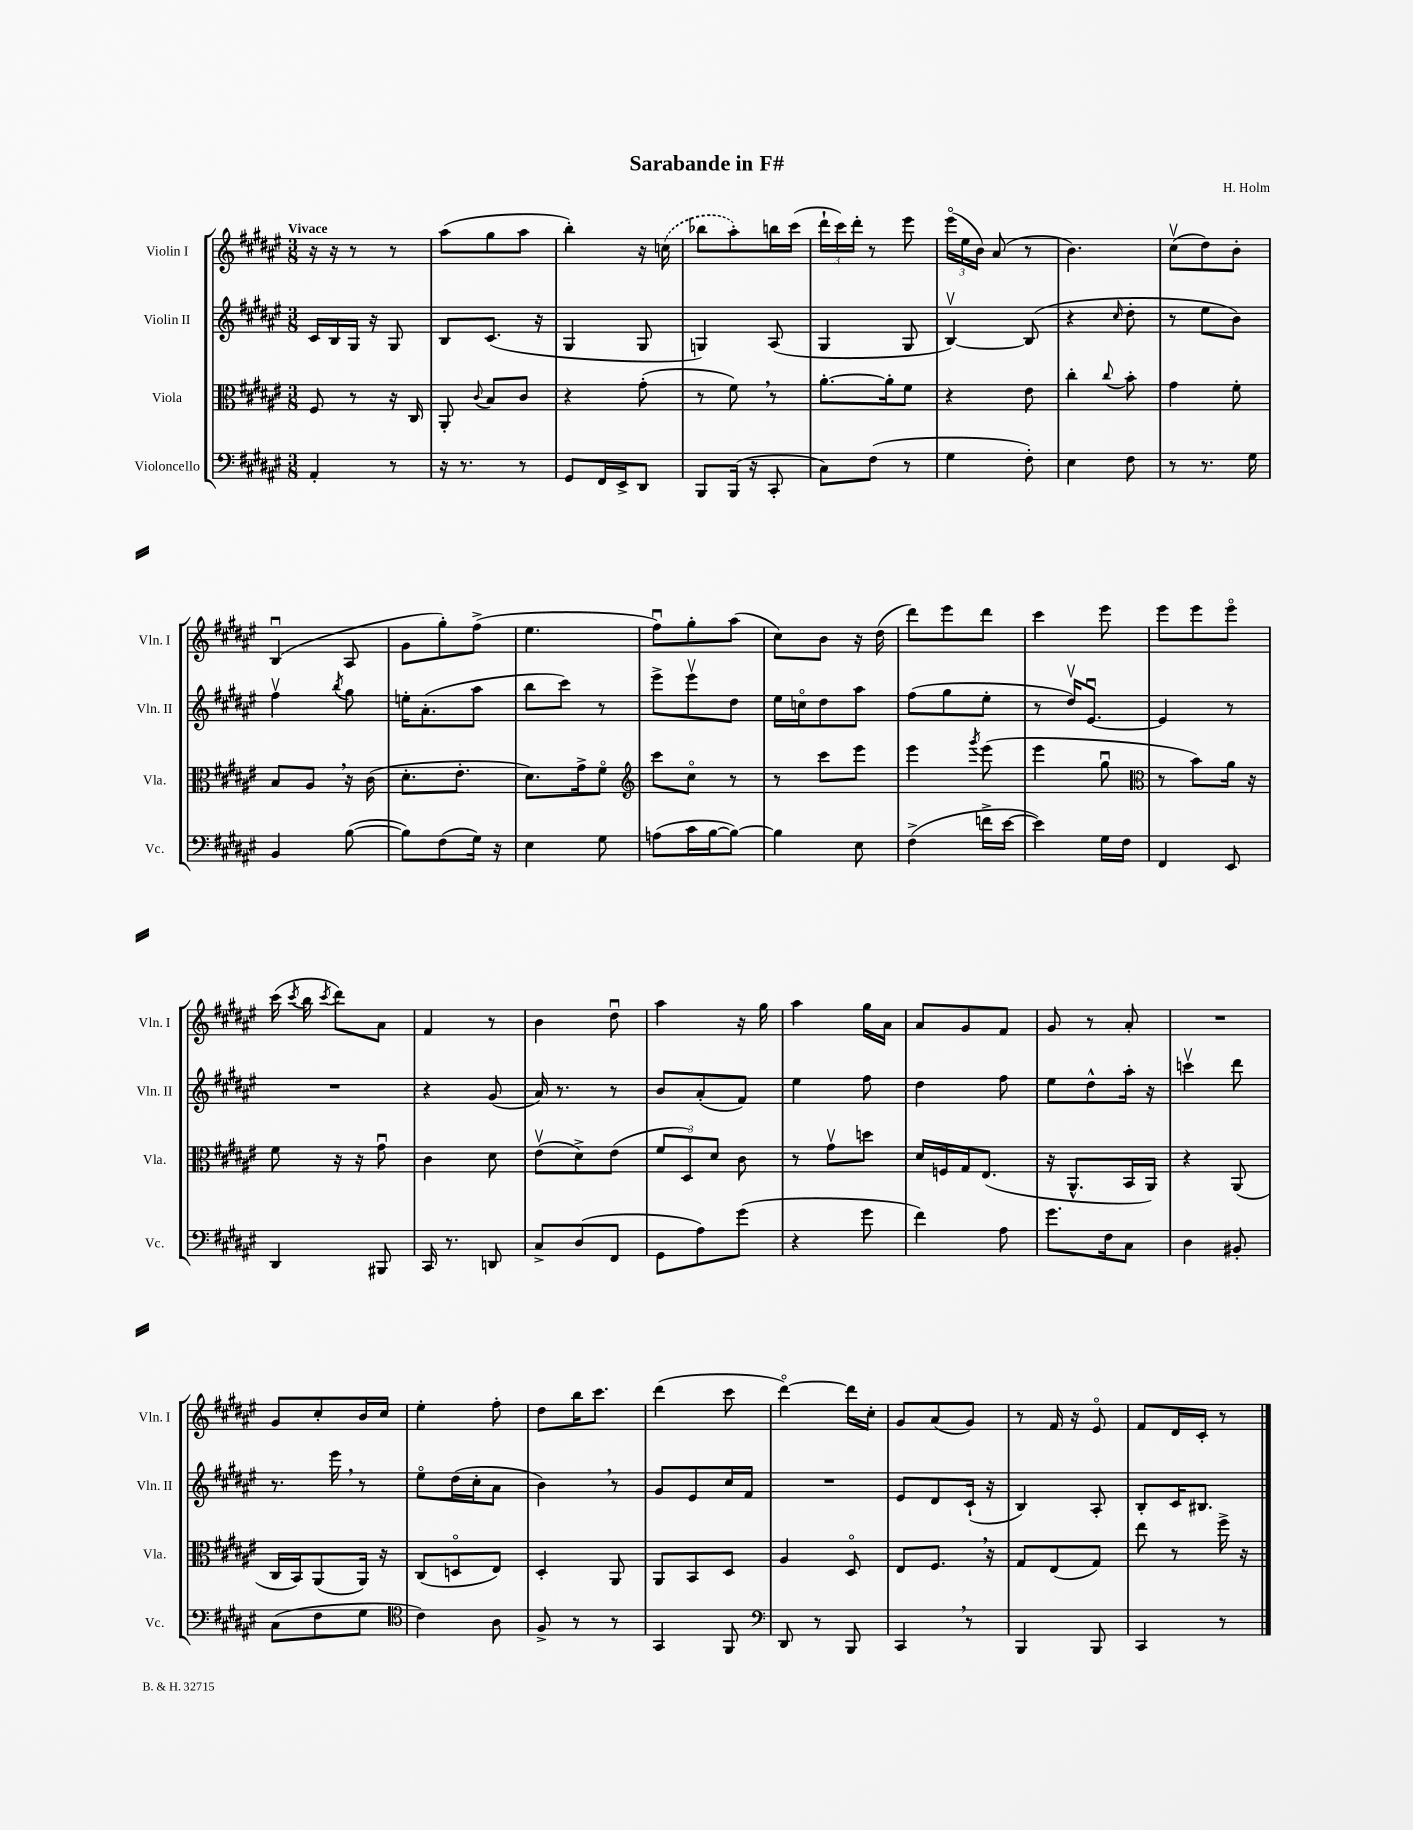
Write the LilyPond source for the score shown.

\header { title = "Sarabande in F#" composer = "H. Holm" }
<<
\new StaffGroup <<
\new Staff = "s0" \with { instrumentName = "Violin I" shortInstrumentName = "Vln. I" } {
    \clef treble \key fis \major \numericTimeSignature \time 3/8 \tempo "Vivace"
    \autoBeamOff r16 r16 r8 r8 |
    ais''8[( gis''8 ais''8] |
    b''4-.) r16 \once \slurDashed c''16( |
    bes''8[ ais''8-.) b''16 cis'''16]( |
    \tuplet 3/2 { dis'''16[-! cis'''16) dis'''16]-. } r8 eis'''8 |
    \tuplet 3/2 { eis'''16[\flageolet( eis''16 b'16]) } ais'8( r8 |
    b'4.) |
    cis''8[\upbow( dis''8) b'8]-. |
    b4\downbow( ais8 |
    gis'8[ gis''8-.) fis''8]->( |
    eis''4. |
    fis''8[\downbow) gis''8-. ais''8]( |
    cis''8[) b'8] r16 dis''16( |
    dis'''8[) eis'''8 dis'''8] |
    cis'''4 eis'''8 |
    eis'''8[ eis'''8 eis'''8]\flageolet |
    cis'''16( \acciaccatura { cis'''8 } b''16 \acciaccatura { cis'''8 } dis'''8[) ais'8] |
    fis'4 r8 |
    b'4 dis''8\downbow |
    ais''4 r16 gis''16 |
    ais''4 gis''16[ ais'16] |
    ais'8[ gis'8 fis'8] |
    gis'8 r8 ais'8-. |
    R4. |
    gis'8[ cis''8-. b'16 cis''16] |
    eis''4-. fis''8-. |
    dis''8[ b''16 cis'''8.] |
    dis'''4( cis'''8 |
    dis'''4~\flageolet) dis'''16[ cis''16]-. |
    gis'8[ ais'8( gis'8]) |
    r8 fis'16 r16 eis'8\flageolet |
    fis'8[ dis'16 cis'16]-. r8 \bar "|." |
}
\new Staff = "s1" \with { instrumentName = "Violin II" shortInstrumentName = "Vln. II" } {
    \clef treble \key fis \major \numericTimeSignature \time 3/8
    \autoBeamOff cis'16[ b16 gis16] r16 gis8 |
    b8[ cis'8.]( r16 |
    gis4 gis8 |
    g4) ais8( |
    gis4 gis8 |
    b4~\upbow) b8( |
    r4 \grace { cis''16 } dis''8-. |
    r8 eis''8[ b'8]) |
    fis''4\upbow \acciaccatura { b''8 } gis''8 |
    e''16[-. ais'8.-.( ais''8] |
    b''8[ cis'''8]) r8 |
    eis'''8[-> eis'''8\upbow dis''8] |
    eis''16[ c''16\flageolet dis''8 ais''8] |
    fis''8[( gis''8 eis''8]-. |
    r8 dis''16[\upbow) eis'8.]~\downbow |
    eis'4 r8 |
    R4. |
    r4 gis'8( |
    ais'16) r8. r8 |
    b'8[ ais'8-.( fis'8]) |
    eis''4 fis''8 |
    dis''4 fis''8 |
    eis''8[ dis''8-^ ais''16]-. r16 |
    c'''4\upbow dis'''8 |
    r8. eis'''16 \breathe r8 |
    eis''8[\flageolet dis''16( cis''16-. ais'8] |
    b'4) \breathe r8 |
    gis'8[ eis'8 cis''16 fis'16] |
    R4. |
    eis'8[ dis'8 cis'16]-!( r16 |
    b4) ais8-. |
    b8[-. cis'16 bis8.] \bar "|." |
}
\new Staff = "s2" \with { instrumentName = "Viola" shortInstrumentName = "Vla." } {
    \clef alto \key fis \major \numericTimeSignature \time 3/8
    \autoBeamOff fis8 r8 r16 cis16 |
    ais,8-. \appoggiatura { cis'8 } b8[ cis'8] |
    r4 gis'8-.( |
    r8 fis'8) \breathe r8 |
    ais'8.[~-. ais'16-. fis'8] |
    r4 eis'8 |
    cis''4-. \appoggiatura { cis''8 } b'8-. |
    gis'4 fis'8-. |
    b8[ ais8] \breathe r16 cis'16( |
    dis'8.[-. eis'8.]-. |
    dis'8.[) gis'16-> fis'8]\flageolet |
    \clef treble cis'''8[ cis''8]\flageolet r8 |
    r8 cis'''8[ eis'''8] |
    eis'''4 \acciaccatura { gis'''8 } eis'''8( |
    eis'''4 gis''8\downbow |
    \clef alto r8 b'8[) ais'16] r16 |
    fis'8 r16 r16 gis'8\downbow |
    cis'4 dis'8 |
    eis'8[\upbow( dis'8->) eis'8]( |
    \tuplet 3/2 { fis'8[ dis8) dis'8] } cis'8 |
    r8 gis'8[\upbow d''8] |
    dis'16[ f16 gis16 eis8.]( |
    r16 ais,8.[-^ b,16 ais,16]) |
    r4 ais,8( |
    cis16[ b,16) ais,8( ais,16]) r16 |
    cis8[( d8\flageolet eis8]) |
    dis4-. ais,8 |
    ais,8[ b,8 dis8] |
    ais4 dis8\flageolet |
    eis8[ fis8.] \breathe r16 |
    gis8[ eis8( gis8]) |
    eis''8 r8 fis''16-> r16 \bar "|." |
}
\new Staff = "s3" \with { instrumentName = "Violoncello" shortInstrumentName = "Vc." } {
    \clef bass \key fis \major \numericTimeSignature \time 3/8
    \autoBeamOff ais,4-. r8 |
    r16 r8. r8 |
    gis,8[ fis,16 eis,16-> dis,8] |
    b,,8[ b,,16]( r16 cis,8-. |
    cis8[) fis8]( r8 |
    gis4 fis8-.) |
    eis4 fis8 |
    r8 r8. gis16 |
    b,4 b8~( |
    b8[) fis8( gis16]) r16 |
    eis4 gis8 |
    a8[( cis'16 b16~ b8]~) |
    b4 eis8 |
    fis4->( f'16[-> eis'16]~ |
    eis'4) gis16[ fis16] |
    fis,4 eis,8 |
    dis,4 bis,,8 |
    cis,16 r8. d,8 |
    cis8[-> dis8( fis,8] |
    gis,8[ ais8) gis'8]( |
    r4 gis'8 |
    fis'4) ais8 |
    gis'8.[ fis16 cis8] |
    dis4 bis,8-. |
    cis8[( fis8 gis8] |
    \clef tenor cis'4) ais8 |
    fis8-> r8 r8 |
    gis,4 fis,8 |
    \clef bass dis,8 r8 b,,8 |
    cis,4 \breathe r8 |
    b,,4 b,,8 |
    cis,4 r8 \bar "|." |
}
>>
>>
\layout { \context { \Score \remove "Bar_number_engraver" } }
